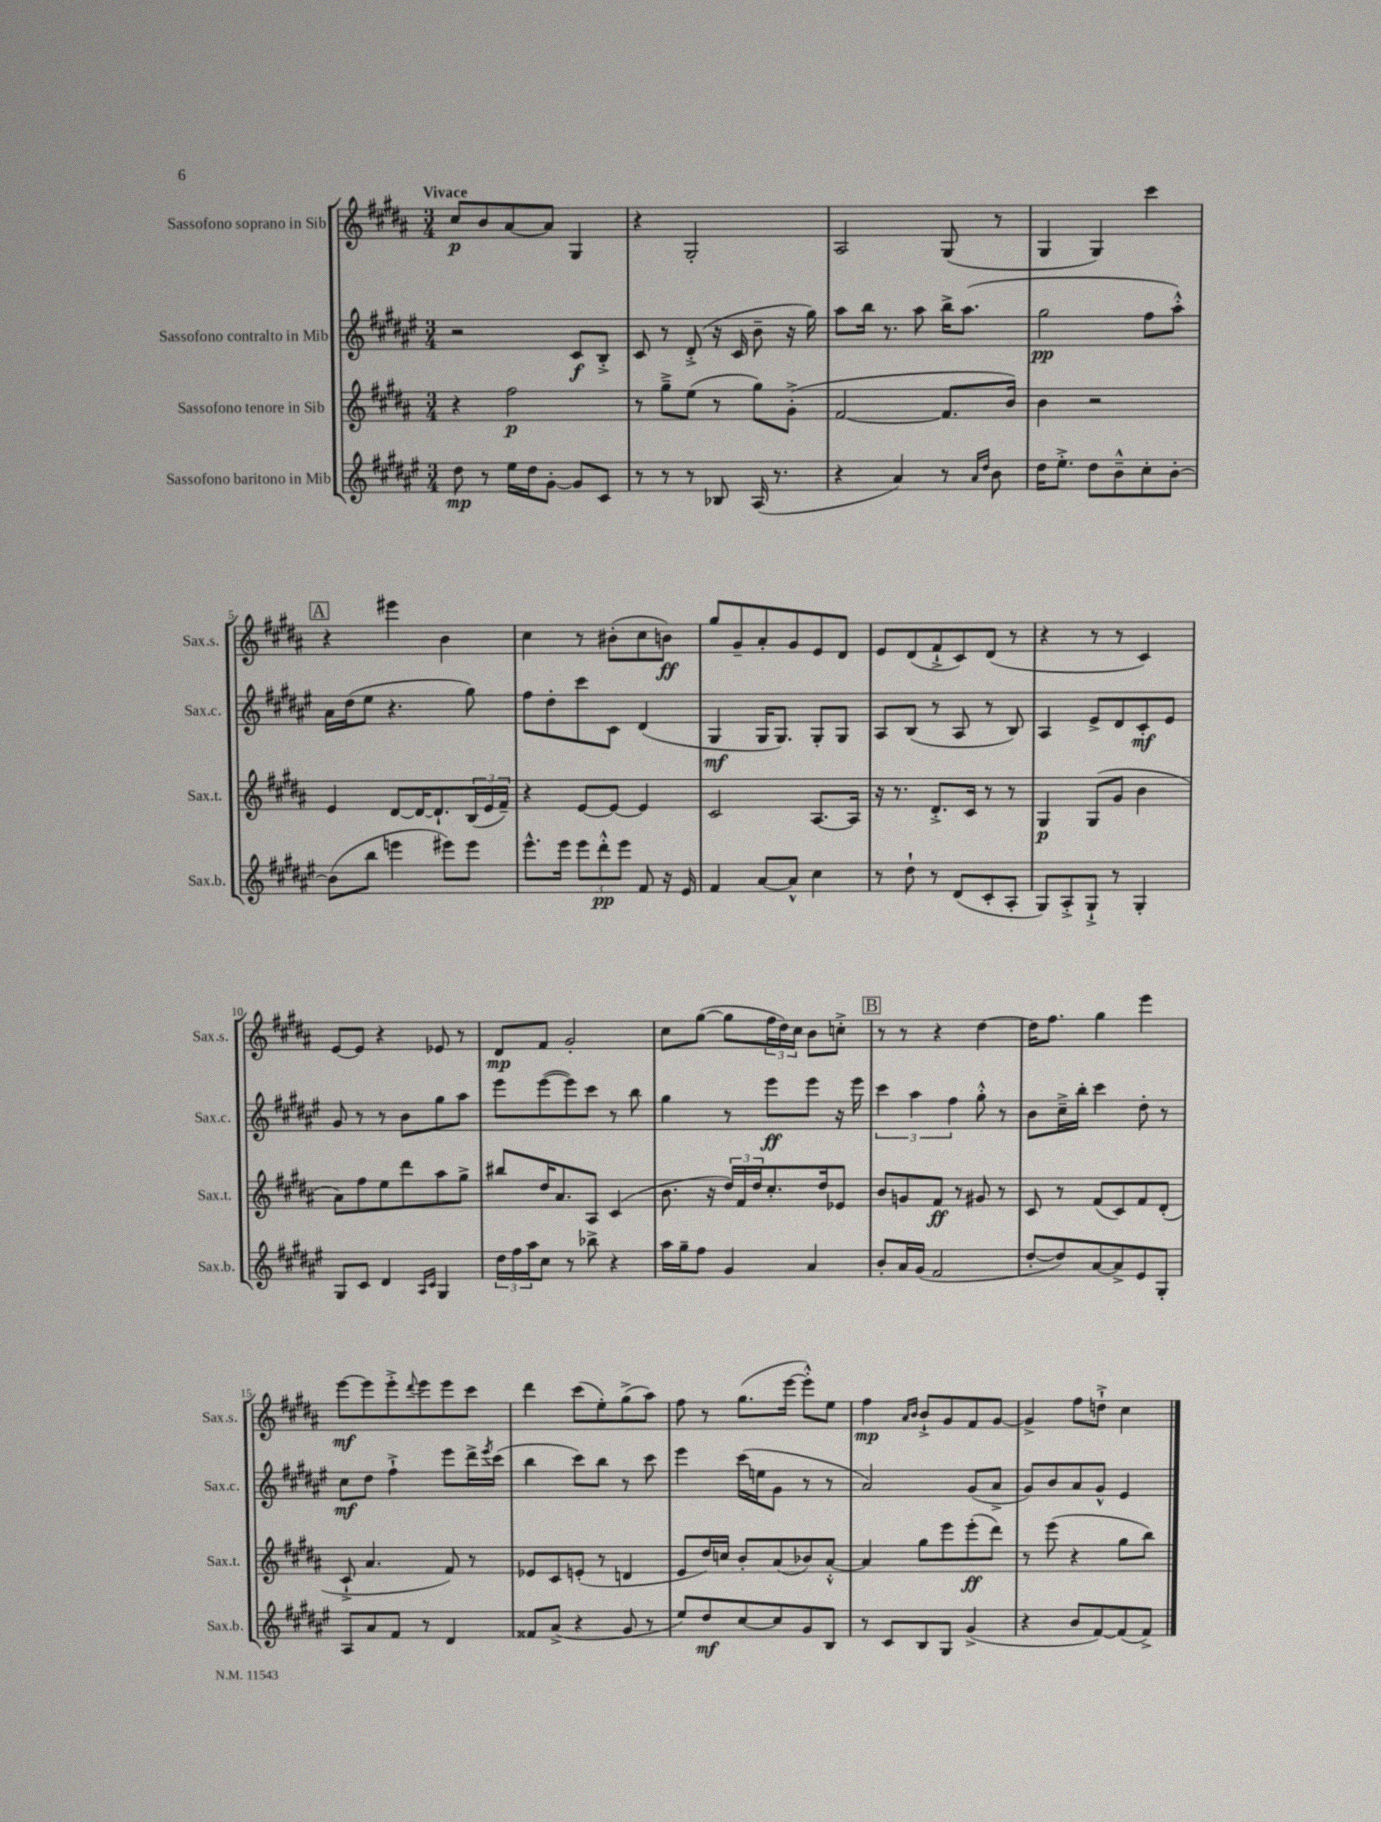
<<
\new StaffGroup <<
\new Staff = "s0" \with { instrumentName = "Sassofono soprano in Sib" shortInstrumentName = "Sax.s." } {
    \clef treble \key b \major \numericTimeSignature \time 3/4 \tempo "Vivace"
    cis''8\p b'8 ais'8~ ais'8 gis4 |
    r4 gis2-. |
    ais2 gis8( r8 |
    gis4 gis4) cis'''4 |
    \mark \markup { \box "A" } r4 eis'''4 b'4 |
    cis''4 r8 bis'8-.( cis''8 b'8\ff) |
    gis''8 gis'8-- ais'8-. gis'8 e'8 dis'8 |
    e'8 dis'8( fis'8-!-> cis'8) dis'8( r8 |
    r4 r8 r8 cis'4) |
    e'8~ e'8 r4 ees'8 r8 |
    dis'8\mp fis'8 gis'2-. |
    cis''8 gis''8~( gis''8 \tuplet 3/2 { fis''16 dis''16) cis''16 } b'8 c''8-.-> |
    \mark \markup { \box "B" } r8 r8 r4 dis''4~ |
    dis''16 fis''8. gis''4 e'''4 |
    e'''8~\mf e'''8 e'''8-.-> \appoggiatura { dis'''8 } e'''8 e'''8 cis'''8 |
    dis'''4 cis'''8( e''8-.) gis''8->( ais''8) |
    fis''8 r8 gis''8.( e'''16~ e'''8-.-^) e''8 |
    fis''4\mp \grace { ais'16 b'16 } b'8-!-> gis'8 fis'8 gis'8~ |
    gis'4-> fis''8 d''8-!-> cis''4 \bar "|." |
}
\new Staff = "s1" \with { instrumentName = "Sassofono contralto in Mib" shortInstrumentName = "Sax.c." } {
    \clef treble \key fis \major \numericTimeSignature \time 3/4
    r2 cis'8\f b8-.-> |
    cis'8 r8 dis'8-.->( r16 cis'16 b'8-- r16 gis''16) |
    ais''8 b''16 r8. ais''8 b''16-> ais''8.( |
    gis''2\pp fis''8 ais''8-.-^) |
    \mark \markup { \box "A" } ais'16 dis''16( eis''8 r4. gis''8) |
    fis''8 dis''8-. cis'''8 cis'8 dis'4( |
    gis4\mf gis16 gis8.) gis8-. gis8 |
    ais8 b8( r8 ais8 r8 b8) |
    ais4 eis'8-> dis'8 cis'8-.\mf eis'8 |
    gis'8 r8 r8 b'8 gis''8 ais''8 |
    eis'''8 eis'''8~( eis'''8) cis'''8 r8 b''8 |
    gis''4 r8 eis'''8\ff eis'''8 r16 eis'''16 |
    \mark \markup { \box "B" } \tuplet 3/2 { cis'''4 ais''4 fis''4 } gis''8-.-^ r8 |
    b'8 cis''16---> b''16-. cis'''4 dis''8-. r8 |
    cis''8\mf dis''8 fis''4-!-> eis'''8 dis'''16-> \acciaccatura { eis'''8 } cis'''16( |
    b''4 cis'''8) b''8 r8 cis'''8 |
    eis'''4 cis'''16( e''16 gis'8 r8 r8 |
    ais'2) gis'8( ais'8-> |
    gis'8) b'8 ais'8 gis'8-^ eis'4 \bar "|." |
}
\new Staff = "s2" \with { instrumentName = "Sassofono tenore in Sib" shortInstrumentName = "Sax.t." } {
    \clef treble \key b \major \numericTimeSignature \time 3/4
    r4 fis''2\p |
    r8 gis''8---> e''8( r8 gis''8) gis'8-.->( |
    fis'2~ fis'8. b'16) |
    b'4 r2 |
    \mark \markup { \box "A" } e'4 dis'8~ dis'16~ dis'8.-! \tuplet 3/2 { b16( e'16 fis'16--) } |
    r4 e'8~ e'8~ e'4 |
    cis'2 ais8.~ ais16 |
    r16 r8. dis'8.-.-> cis'16 r8 r8 |
    gis4\p gis8( gis'8 b'4 |
    ais'8) fis''8 e''8 dis'''8 ais''8 gis''8-> |
    bis''8 dis''16 ais'8. ais8 cis'4( |
    b'8. r16 \tuplet 3/2 { dis''16) fis'16 dis''16 } cis''8.-. dis''16 ees'8 |
    \mark \markup { \box "B" } b'8 g'8 fis'8\ff r8 gis'8 r8 |
    cis'8 r8 fis'8( cis'8) fis'8 dis'8-.( |
    cis'8-!-> ais'4. fis'8) r8 |
    ees'8 cis'8 e'8-.( r8 d'4 |
    e'8 dis''16) c''16 b'8-. ais'8( bes'8) ais'8~-.-^ |
    ais'4 gis''8 e'''8 e'''8-.\ff( dis'''8) |
    r8 e'''8( r4 gis''8 b''8) \bar "|." |
}
\new Staff = "s3" \with { instrumentName = "Sassofono baritono in Mib" shortInstrumentName = "Sax.b." } {
    \clef treble \key fis \major \numericTimeSignature \time 3/4
    dis''8\mp r8 eis''16 dis''16 gis'8~-. gis'8 cis'8 |
    r8 r8 r8 bes8 ais16( r8. |
    r4 ais'4) r8 \grace { ais'16 dis''16 } b'8 |
    dis''16 eis''8.-.-> dis''8 b'8---^ cis''8-. b'8~-. |
    \mark \markup { \box "A" } b'8( b''8 e'''4 eis'''8) eis'''8 |
    eis'''8.-^ eis'''16 \tuplet 3/2 { eis'''8 dis'''8-.-^\pp eis'''8 } fis'8 r16 eis'16 |
    fis'4 ais'8~ ais'8-^ cis''4 |
    r8 dis''8-! r8 dis'8( cis'8-. ais8-. |
    gis8) ais8-.-> gis8-!-> r8 gis4-. |
    gis8 cis'8 dis'4 \grace { ais16 cis'16 } gis4 |
    \tuplet 3/2 { dis''16 fis''16 ais''16 } cis''8 r8 bes''8-> r4 |
    ais''16 gis''16-- fis''8 gis'4 ais'4 |
    \mark \markup { \box "B" } b'8-. ais'16 gis'16( fis'2 |
    dis''8~-. dis''8) ais'8~ ais'8-> eis'8 gis8-. |
    ais8 ais'8 fis'8 r8 dis'4 |
    fisis'8 ais'8->( r4 gis'8 r8 |
    eis''8) dis''8\mf cis''8~ cis''8 gis'8 b8 |
    r8 cis'8 b8 gis8 gis'4->( |
    r4 b'8 fis'8~) fis'8( fis'8->) \bar "|." |
}
>>
>>
